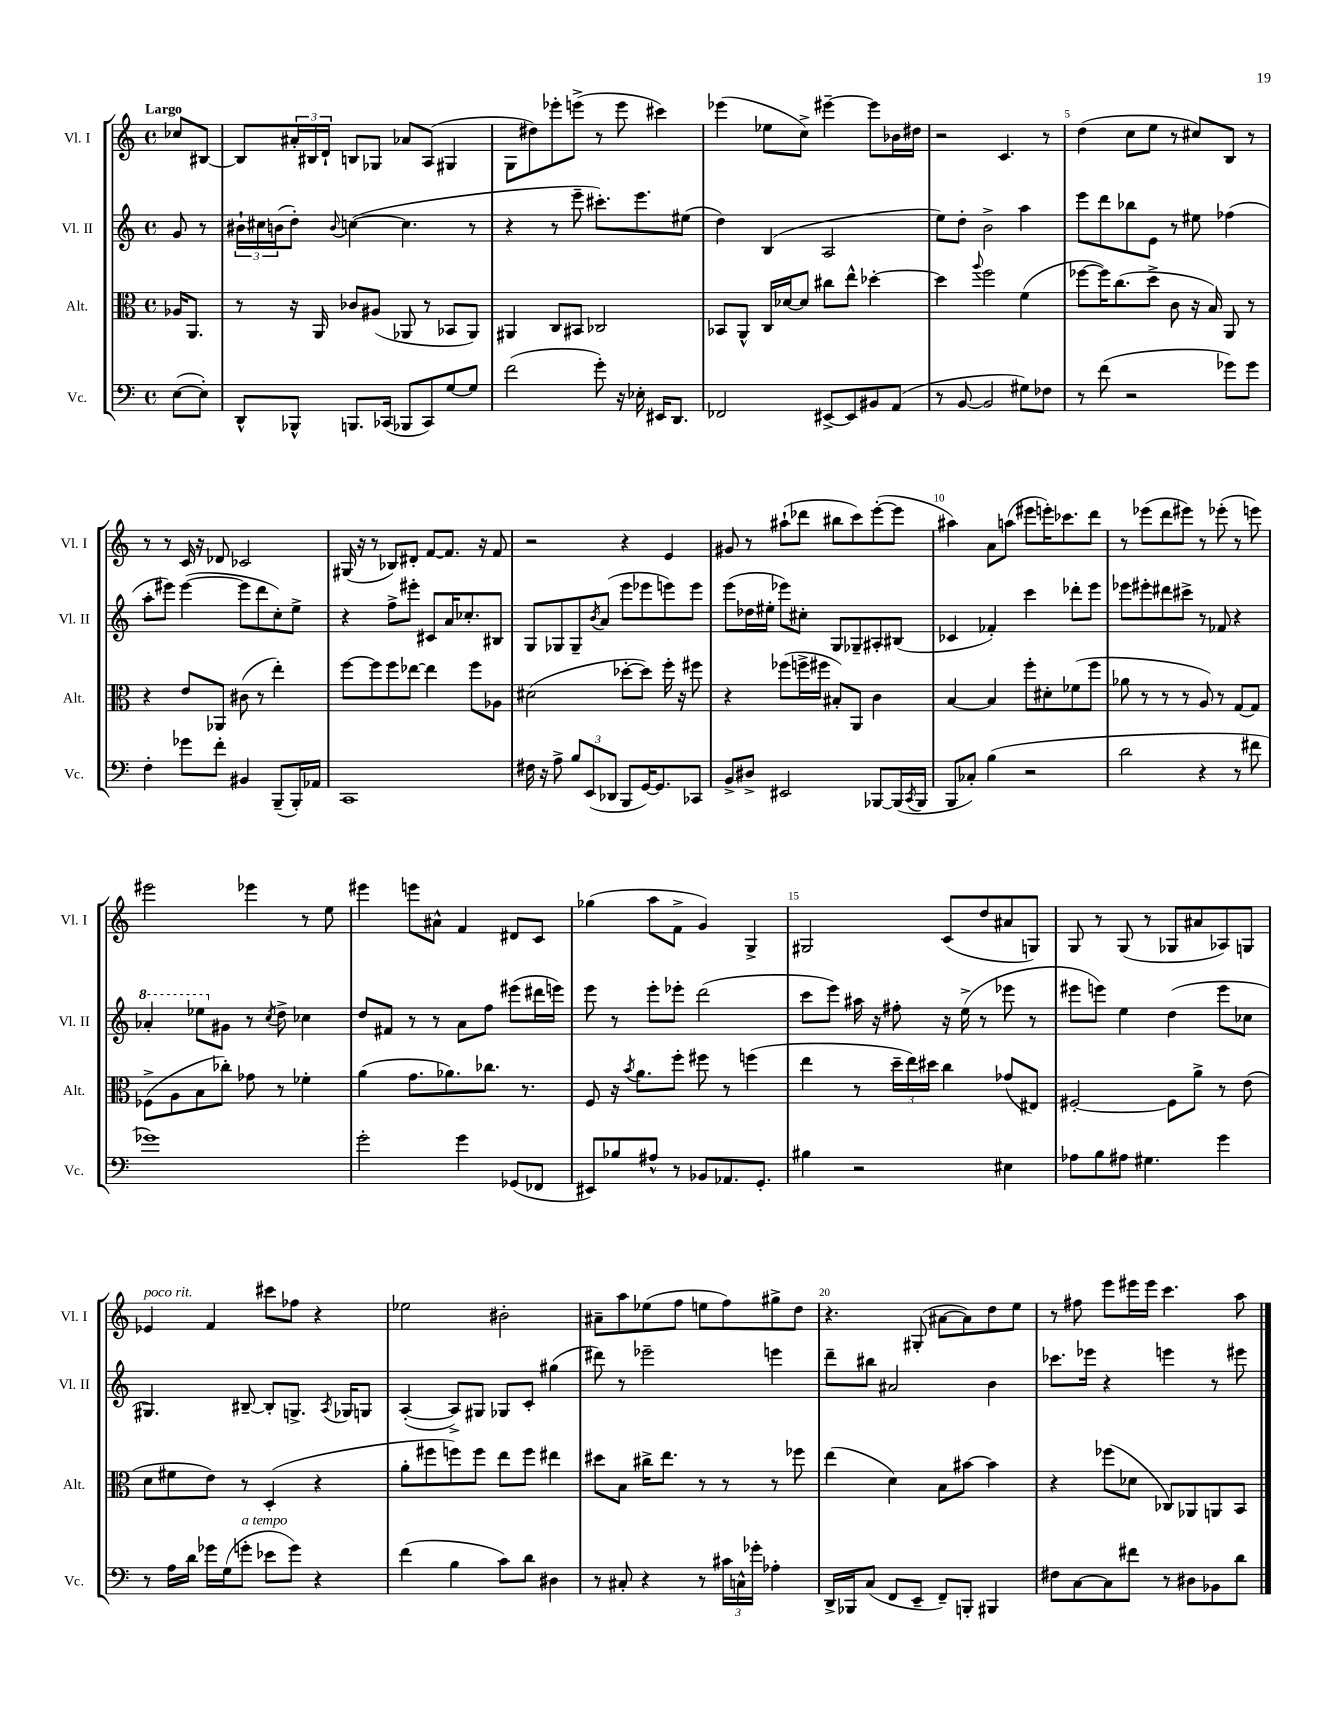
<<
\new StaffGroup <<
\new Staff = "s0" \with { instrumentName = "Vl. I" shortInstrumentName = "Vl. I" } {
    \clef treble \key c \major \defaultTimeSignature \time 4/4 \partial 4 \tempo "Largo"
    ces''8 bis8~ |
    bis8 \tuplet 3/2 { ais'16-. bis16 d'16-! } b8 ges8 aes'8 a8( gis4 |
    g8 dis''8) ees'''8-. e'''8->( r8 e'''8 cis'''4) |
    ees'''4( ees''8 c''8->) eis'''4~-- eis'''8 bes'16 dis''16 |
    r2 c'4. r8 |
    d''4( c''8 e''8 r8 cis''8) b8 r8 |
    r8 r8 c'16 r16 des'8 ces'2 |
    gis16( r16 r8 bes8) dis'8-. f'8~ f'8. r16 f'8 |
    r2 r4 e'4 |
    gis'8 r8 ais''8-!( des'''8 bis''8 c'''8) e'''8~-.( e'''8 |
    ais''4) a'8 a''8( eis'''8 e'''16-.) ces'''8. d'''8 |
    r8 ees'''8( d'''8 eis'''8) r8 ees'''8-.( r8 e'''8) |
    eis'''2 ees'''4 r8 e''8 |
    eis'''4 e'''8 ais'8-^ f'4 dis'8 c'8 |
    ges''4( a''8 f'8-> g'4) g4-> |
    gis2 c'8( d''8 ais'8 g8) |
    g8 r8 g8( r8 ges8 ais'8 aes8) g8 |
    ees'4^\markup { \italic "poco rit." } f'4 cis'''8 fes''8 r4 |
    ees''2 bis'2-. |
    ais'8-- a''8 ees''8( f''8 e''8 f''8) gis''8-> d''8 |
    r4. gis8-.( ais'8~ ais'8) d''8 e''8 |
    r8 fis''8 e'''8 eis'''16 eis'''16 c'''4. a''8 \bar "|." |
}
\new Staff = "s1" \with { instrumentName = "Vl. II" shortInstrumentName = "Vl. II" } {
    \clef treble \key c \major \defaultTimeSignature \time 4/4 \partial 4
    g'8 r8 |
    \tuplet 3/2 { bis'16-! cis''16 b'16( } d''8-.) \appoggiatura { b'8 } c''4~( c''4. r8 |
    r4 r8 e'''8-- cis'''8.-.) e'''8. eis''8( |
    d''4) b4( a2 |
    e''8) d''8-. b'2-> a''4 |
    e'''8 d'''8 bes''8 e'8 r8 eis''8 fes''4( |
    a''8-. eis'''8) eis'''4~( eis'''8 d'''8 c''8-.) e''8-> |
    r4 f''8-> eis'''8-. cis'8 a'16 ces''8.-. bis8 |
    g8 ges8 ges8-- \acciaccatura { b'8 } a'8( e'''8 ees'''8 e'''8) e'''8 |
    e'''8( des''16 eis''16-. ees'''8) cis''8-. g8 ges8-- ais8-. bis8( |
    ces'4 fes'4-.) c'''4 des'''8-. e'''8 |
    ees'''8 eis'''8-. dis'''8 cis'''8-> r8 fes'8 r4 |
    \ottava #1 aes''4-. ees'''8 \ottava #0 gis'8 r8 \acciaccatura { c''8 } d''8-> ces''4 |
    d''8 fis'8 r8 r8 a'8 f''8 eis'''8( dis'''16 e'''16) |
    e'''8 r8 e'''8-. ees'''8-. d'''2( |
    c'''8 e'''8) ais''16 r16 fis''8-. r16 e''16->( r8 ees'''8 r8 |
    eis'''8 e'''8) e''4 d''4( e'''8 ces''8 |
    gis4.) bis8~-- bis8-. g8.-> \acciaccatura { a8 } ges16 g8 |
    a4~-.( a8->) gis8 ges8 c'8-. gis''4( |
    dis'''8) r8 ees'''2-- e'''4 |
    d'''8-- bis''8 ais'2 b'4 |
    ces'''8. ees'''16 r4 e'''4 r8 eis'''8 \bar "|." |
}
\new Staff = "s2" \with { instrumentName = "Alt." shortInstrumentName = "Alt." } {
    \clef alto \key c \major \defaultTimeSignature \time 4/4 \partial 4
    aes16 a,8. |
    r8 r16 a,16 ces'8 ais8( aes,8 r8 bes,8 aes,8) |
    ais,4 c8 bis,8 ces2 |
    bes,8 a,8-^ c16 des'16~ des'8 cis''8 e''8-^ des''4~-. |
    des''4 \appoggiatura { a''8 } f''2 f'4( |
    fes''8~ fes''16) c''8.( d''8-> c'8 r16 b16) a,8 r8 |
    r4 e'8 aes,8 cis'8( r8 e''4-.) |
    f''8~ f''8 f''8 ees''8~ ees''4 f''8 aes8 |
    dis'2( des''8~-. des''8) f''16-. r16 fis''8 |
    r4 fes''8( f''16-> fis''16 bis8-.) a,8 c'4 |
    b4~ b4 f''8-. dis'8-. fes'8( f''8 |
    aes'8 r8 r8 r8 a8) r8 g8~ g8 |
    fes8->( a8 b8 ces''8-.) ges'8 r8 fes'4-. |
    a'4( g'8. aes'8.) ces''8. r8. |
    f8 r16 \acciaccatura { b'8 } a'8. f''8-. fis''8 r8 f''4( |
    e''4 r8 \tuplet 3/2 { d''16-- e''16) dis''16 } c''4 ges'8( eis8) |
    fis2~-. fis8 a'8-> r8 e'8( |
    d'8 fis'8 e'8) r8 d4-.( r4 |
    a'8-. fis''8 f''8) f''8 e''8 f''8 eis''4 |
    dis''8 b8 cis''16-> e''8. r8 r8 r8 fes''8 |
    e''4( d'4) b8 bis'8~ bis'4 |
    r4 fes''8( des'8 ces8) aes,8 a,8 b,8 \bar "|." |
}
\new Staff = "s3" \with { instrumentName = "Vc." shortInstrumentName = "Vc." } {
    \clef bass \key c \major \defaultTimeSignature \time 4/4 \partial 4
    e8~( e8-.) |
    d,8-^ bes,,8-^ b,,8. ces,16( bes,,8 ces,8) g8~ g8 |
    f'2( g'8-.) r16 ees16-. eis,16 d,8. |
    fes,2 eis,8~-> eis,8 bis,8 a,8( |
    r8 b,8~ b,2 gis8) fes8 |
    r8 f'8( r2 ges'8) ges'8 |
    f4-. ges'8 f'8-. bis,4 b,,8--( b,,16-.) aes,16 |
    c,1 |
    fis16 r16 a8-> \tuplet 3/2 { b8 e,8( des,8 } b,,8 g,16~) g,8. ces,8 |
    b,8-> dis8-> eis,2 bes,,8~ bes,,16( \acciaccatura { c,8 } bes,,16 |
    b,,8 ces8-.) b4( r2 |
    d'2 r4 r8 fis'8 |
    ges'1) |
    g'2-. g'4 ges,8( fes,8 |
    eis,8) bes8 ais8-^ r8 bes,8 aes,8. g,8.-. |
    bis4 r2 eis4 |
    aes8 b8 ais8 gis4. g'4 |
    r8 a16 d'16 ges'16 g16( g'8-.^\markup { \italic "a tempo" } ees'8 g'8) r4 |
    f'4( b4 c'8) d'8 dis4 |
    r8 cis8-. r4 r8 \tuplet 3/2 { cis'16 c16-^ ges'16-. } aes4-. |
    d,16-> bes,,16 c8( f,8 e,8-- f,8--) b,,8-. bis,,4 |
    fis8 c8~ c8 fis'8 r8 dis8 bes,8 d'8 \bar "|." |
}
>>
>>
\layout { \context { \Score \override BarNumber.break-visibility = ##(#f #t #t) barNumberVisibility = #(every-nth-bar-number-visible 5) } }
